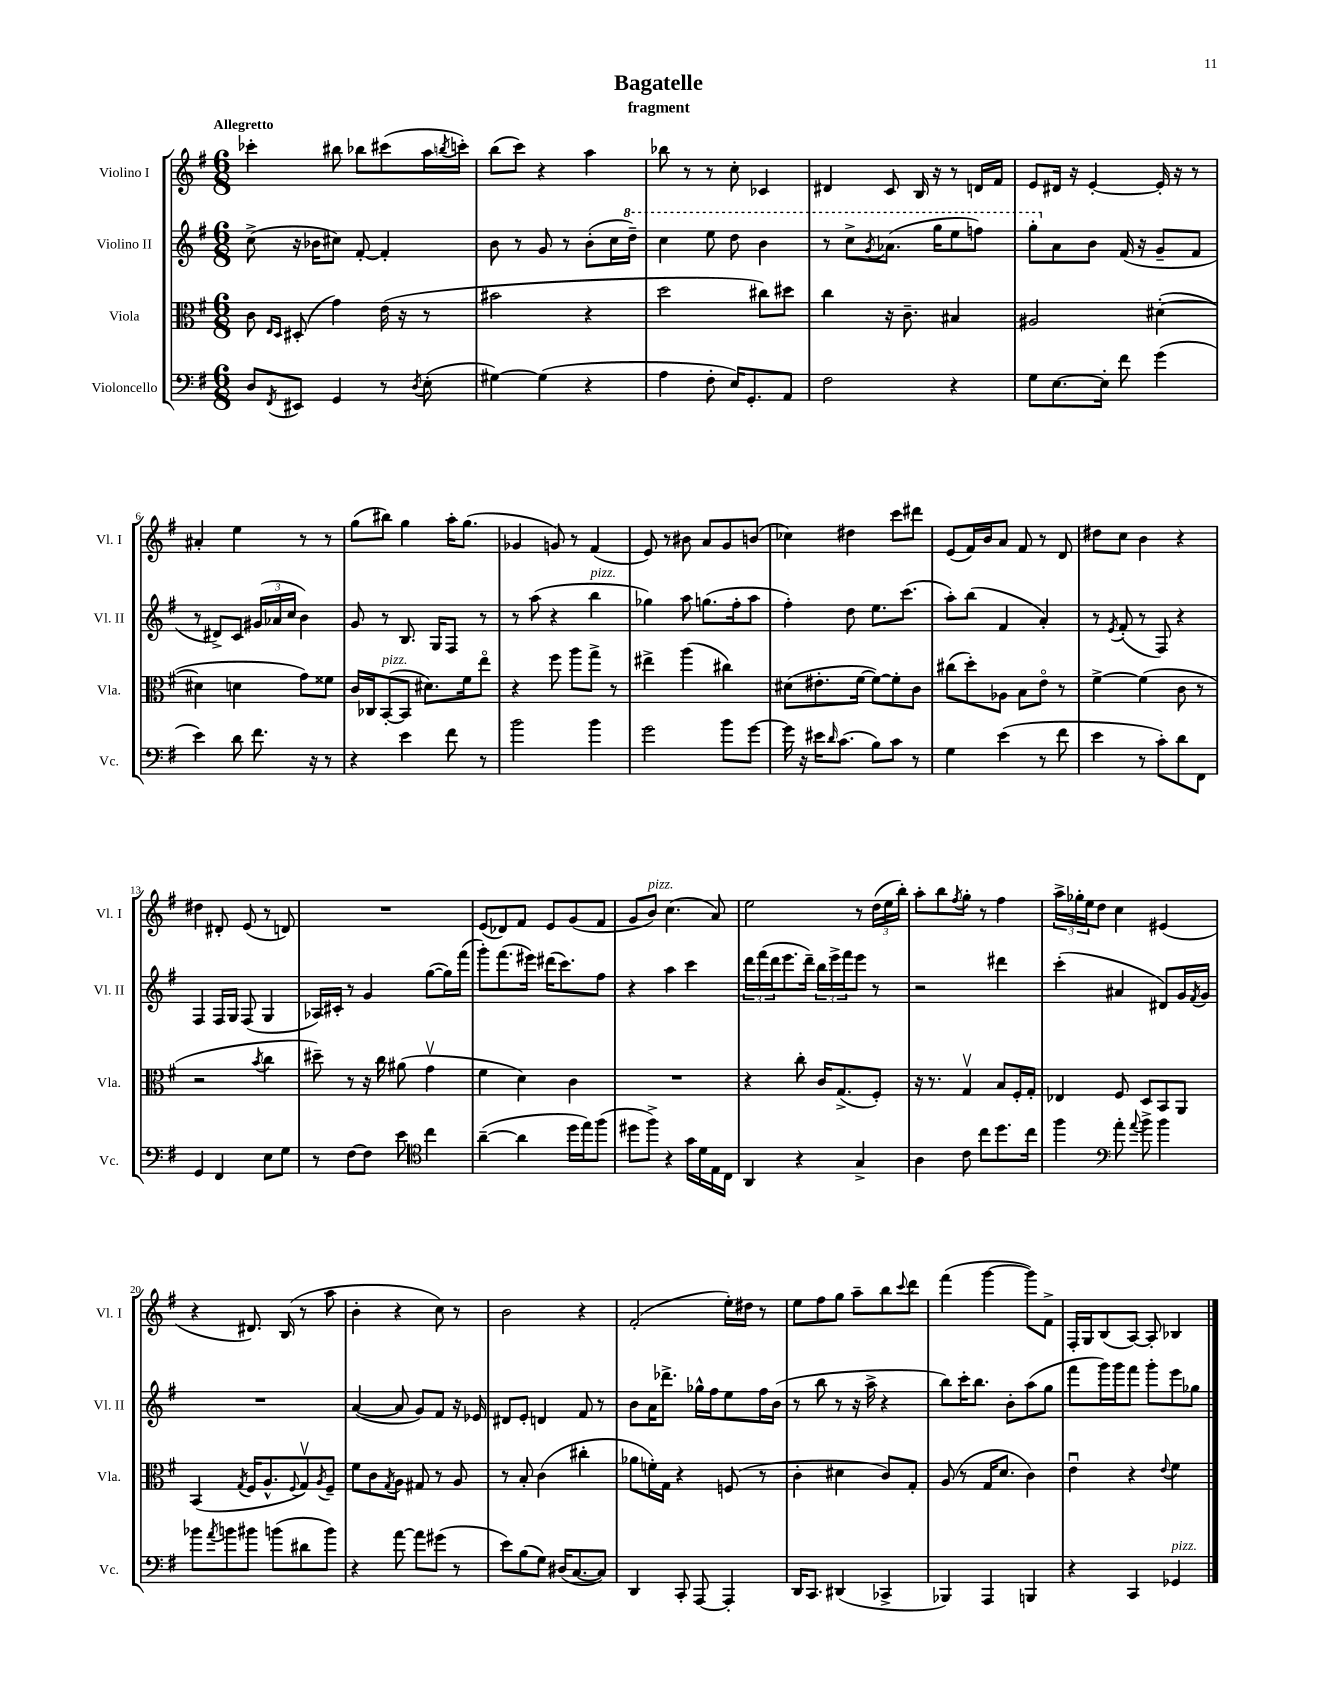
\header { title = "Bagatelle" subtitle = "fragment" }
<<
\new StaffGroup <<
\new Staff = "s0" \with { instrumentName = "Violino I" shortInstrumentName = "Vl. I" } {
    \clef treble \key g \major \numericTimeSignature \time 6/8 \tempo "Allegretto"
    ces'''4-. bis''8 bes''8 cis'''8( a''16 \acciaccatura { b''8 } c'''16-.) |
    b''8( c'''8) r4 a''4 |
    bes''8 r8 r8 c''8-. ces'4 |
    dis'4 c'8 b16 r16 r8 d'16 fis'16 |
    e'8 dis'16 r16 e'4~-. e'16-. r16 r8 |
    ais'4-. e''4 r8 r8 |
    g''8( bis''8) g''4 a''16-. g''8.( |
    ges'4 g'8) r8 fis'4( |
    e'8) r8 bis'8 a'8 g'8 b'8( |
    ces''4) dis''4 c'''8 dis'''8 |
    e'8( fis'16) b'16 a'8 fis'8 r8 d'8 |
    dis''8 c''8 b'4 r4 |
    dis''4 dis'8-. e'8( r8 d'8) |
    R2. |
    e'8( des'8) fis'8 e'8 g'8( fis'8 |
    g'8 b'8^\markup { \italic "pizz." }) c''4.( a'8) |
    e''2 r8 \tuplet 3/2 { d''16( e''16 b''16-.) } |
    a''8-. b''8 \acciaccatura { fis''8 } g''8-. r8 fis''4 |
    \tuplet 3/2 { a''16-> ges''16-. e''16 } d''8 c''4 eis'4( |
    r4 dis'8.) b16( r8 a''8 |
    b'4-. r4 c''8) r8 |
    b'2 r4 |
    fis'2-.( e''16-.) dis''16 r8 |
    e''8 fis''8 g''8 a''8-- b''8 \appoggiatura { c'''8 } d'''8 |
    fis'''4( g'''4~ g'''8) fis'8-> |
    fis16-. g16 b8( a8~) a8-. bes4 \bar "|." |
}
\new Staff = "s1" \with { instrumentName = "Violino II" shortInstrumentName = "Vl. II" } {
    \clef treble \key g \major \numericTimeSignature \time 6/8
    c''8->( r16 bes'16 cis''8) fis'8~-. fis'4-. |
    b'8 r8 g'8 r8 b'8-.( c''16 \ottava #1 d'''16--) |
    c'''4 e'''8 d'''8 b''4 |
    r8 c'''8-> \acciaccatura { g''8 } aes''8.( g'''16 e'''8 f'''8) |
    g'''8-. \ottava #0 a'8 b'8 fis'16( r16 g'8-- fis'8 |
    r8 dis'8->) c'8 \tuplet 3/2 { gis'16( aes'16 c''16 } b'4) |
    g'8 r8 b8. g16 fis8 r8 |
    r8 a''8( r4 b''4^\markup { \italic "pizz." } |
    ges''4) a''8 g''8.( fis''16-. a''8 |
    fis''4-.) d''8 e''8. c'''8.( |
    a''8-.) b''8( fis'4 a'4-.) |
    r8 \acciaccatura { e'8 } fis'8-.( r8 fis8) r4 |
    fis4 fis16 g16 fis8( g4 |
    aes16) cis'16-. r8 g'4 g''8~( g''16) fis'''16( |
    g'''8-.) fis'''8.( eis'''16) dis'''16( c'''8.) fis''8 |
    r4 a''4 c'''4 |
    \tuplet 3/2 { d'''16 fis'''16( d'''16 } e'''8. d'''16--) \tuplet 3/2 { b''16 e'''16-> fis'''16 } e'''8 r8 |
    r2 dis'''4 |
    c'''4-.( ais'4 dis'8) g'16 \acciaccatura { fis'8 } g'16 |
    R2. |
    a'4~( a'8 g'8) fis'8 r16 ees'16 |
    dis'8 e'8-. d'4 fis'8 r8 |
    b'8 a'16 des'''8.-> ges''16-^ fis''16 e''8 fis''16 b'16( |
    r8 b''8 r8 r16 a''16-> r4 |
    b''8) c'''16-. b''8. b'8-. a''8( g''8 |
    fis'''8 g'''16) g'''16 fis'''8 g'''8-. e'''8 ges''8 \bar "|." |
}
\new Staff = "s2" \with { instrumentName = "Viola" shortInstrumentName = "Vla." } {
    \clef alto \key g \major \numericTimeSignature \time 6/8
    c'8 \grace { e16 d16 } dis8-.( g'4) e'16( r16 r8 |
    bis'2 r4 |
    d''2 cis''8) dis''8 |
    c''4 r16 c'8.-- bis4 |
    ais2 dis'4~-.( |
    dis'4 d'4 g'8) fisis'8 |
    c'16 ces16 b,8~-.^\markup { \italic "pizz." }( b,8 dis'8.) fis'16 e''8\flageolet |
    r4 fis''8 a''8 g''8-> r8 |
    eis''4-> a''4( cis''4) |
    dis'8( eis'8.-. fis'16~ fis'8~) fis'8-. c'8 |
    cis''8( d''8-.) aes8 b8 e'8\flageolet r8 |
    fis'4~-> fis'4( c'8 r8 |
    r2 \acciaccatura { b'8 } c''4 |
    dis''8--) r8 r16 c''16 ais'8( g'4\upbow |
    fis'4 d'4) c'4 |
    R2. |
    r4 c''8-. c'16 g8.->( fis8-.) |
    r16 r8. g4\upbow b8 fis16-. g16-. |
    ees4 fis8 d8 b,8 a,8 |
    b,4( \acciaccatura { g8 } fis16 a8.-^ \appoggiatura { fis8 } g8\upbow) \acciaccatura { a8 } fis8-- |
    fis'8 c'8 \acciaccatura { g8 } a8 gis8 r8 a8 |
    r8 b8-. c'4( cis''4-. |
    aes'8 f'16-.) g16 r4 f8( r8 |
    c'4-. dis'4 c'8) g8-. |
    a8( r8 g16 d'8. c'4) |
    e'4\downbow r4 \appoggiatura { e'8 } fis'4 \bar "|." |
}
\new Staff = "s3" \with { instrumentName = "Violoncello" shortInstrumentName = "Vc." } {
    \clef bass \key g \major \numericTimeSignature \time 6/8
    d8 \acciaccatura { fis,8 } eis,8 g,4 r8 \acciaccatura { d8 } e8-.( |
    gis4~) gis4( r4 |
    a4 fis8-. e16) g,8.-. a,8 |
    fis2 r4 |
    g8 e8.~ e16-. fis'8 g'4( |
    e'4) d'8 fis'8. r16 r8 |
    r4 e'4 fis'8 r8 |
    b'2 b'4 |
    g'2 b'8 g'8~ |
    g'16 r16 eis'16 \grace { d'16 } c'8.( b8) c'8 r8 |
    g4 e'4( r8 fis'8 |
    e'4 r8 c'8-.) d'8 fis,8 |
    g,4 fis,4 e8 g8 |
    r8 fis8~ fis8 e'8 \clef tenor c''4 |
    a'4~--( a'4 d''16 e''16) fis''8( |
    dis''8 fis''8->) r4 g'16 d'16 e16 c16 |
    a,4 r4 g4-> |
    a4 c'8 c''8 d''8. c''16 |
    fis''4 \clef bass a'8-. \appoggiatura { a'8 } b'8-> b'4 |
    bes'8 \acciaccatura { a'8 } b'8 bis'8 b'8( dis'8 b'8) |
    r4 a'8~ a'8 gis'8( r8 |
    e'8) b8( g8) dis16( c8.~ c8) |
    d,4 c,8-. a,,8~ a,,4-. |
    d,16 c,8. dis,4( ces,4-> |
    bes,,4) a,,4 b,,4 |
    r4 c,4 ges,4^\markup { \italic "pizz." } \bar "|." |
}
>>
>>
